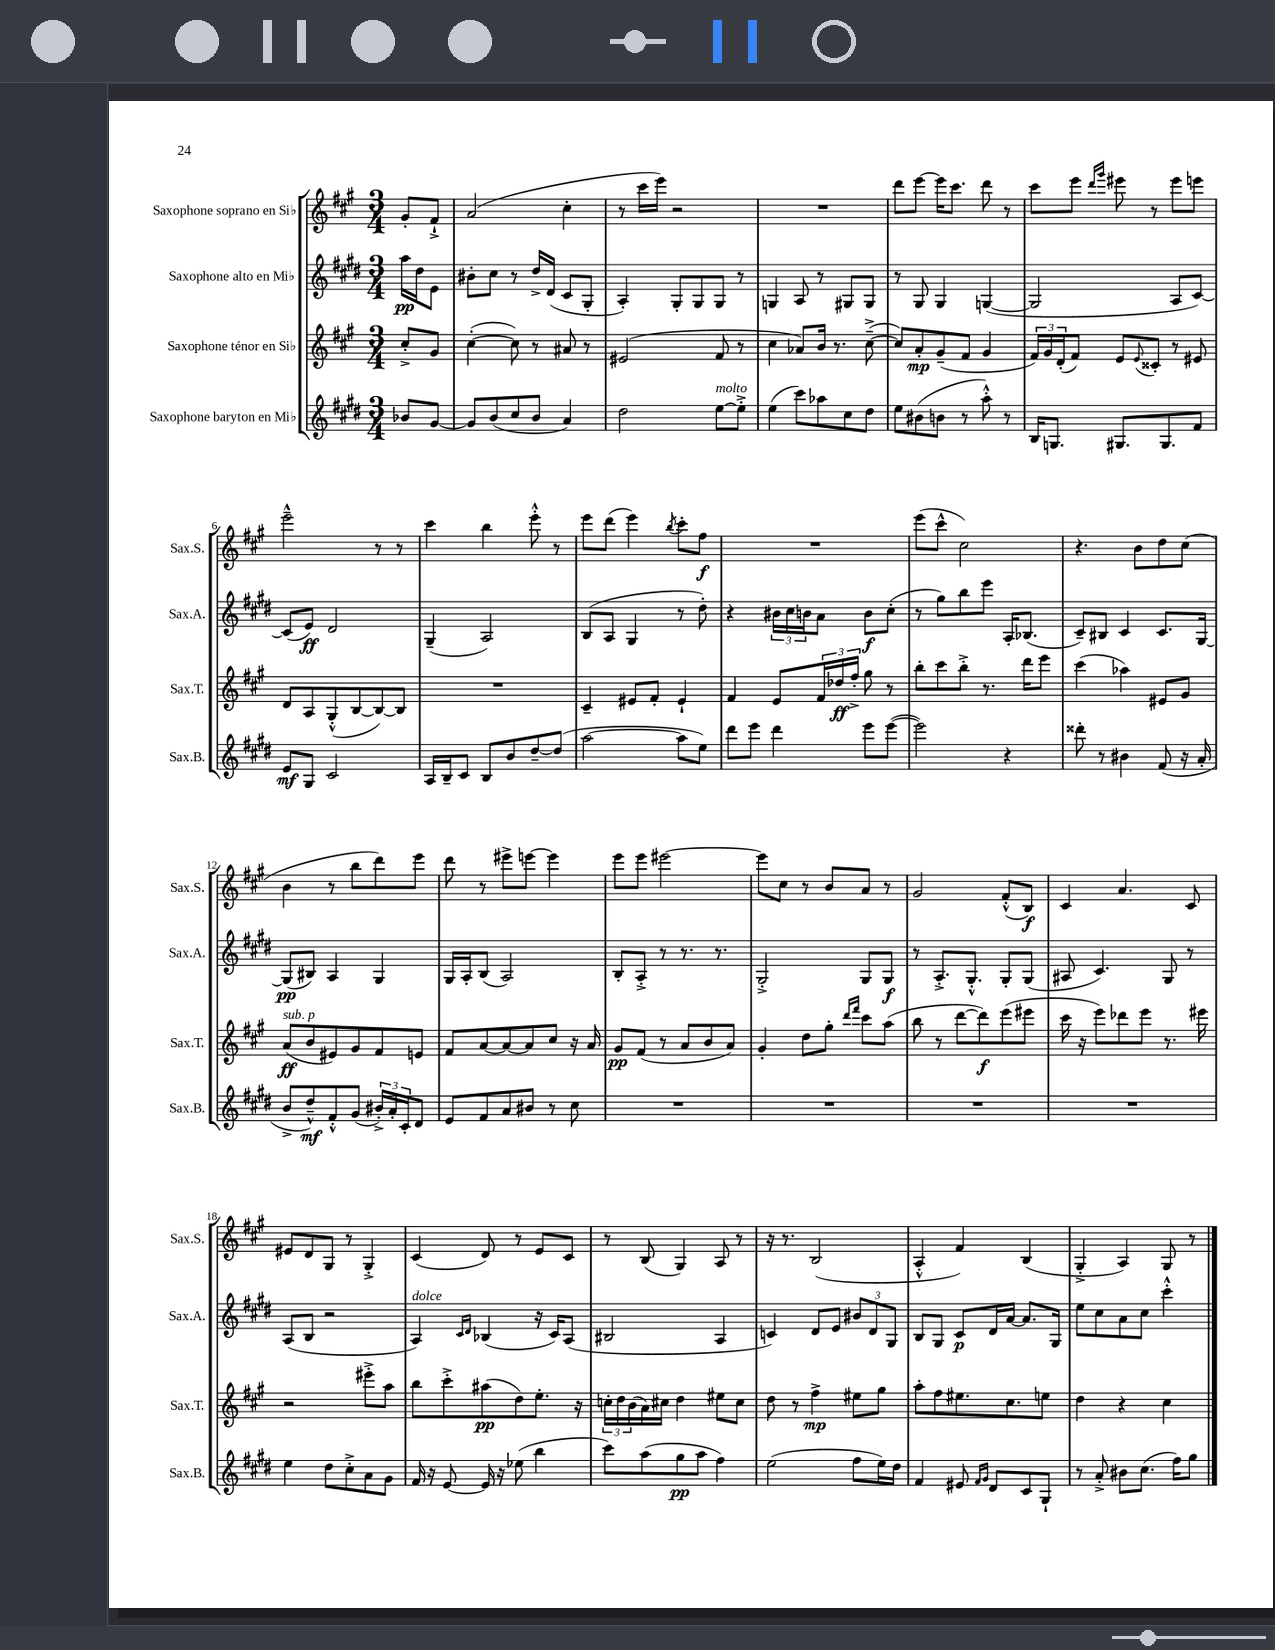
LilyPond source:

<<
\new StaffGroup <<
\new Staff = "s0" \with { instrumentName = "Saxophone soprano en Sib" shortInstrumentName = "Sax.S." } {
    \clef treble \key a \major \numericTimeSignature \time 3/4 \partial 4
    gis'8-. fis'8-!-> |
    a'2( cis''4-. |
    r8 cis'''16 e'''16) r2 |
    R2. |
    d'''8 e'''8~ e'''16 cis'''8. d'''8 r8 |
    cis'''8 e'''8 \grace { d'''16 gis'''16 } eis'''8 r8 eis'''8 e'''8 |
    e'''2---^ r8 r8 |
    cis'''4 b''4 e'''8-.-^ r8 |
    e'''8 d'''8( e'''4) \acciaccatura { b''8 } cis'''8-. fis''8\f |
    R2. |
    e'''8( cis'''8-^ cis''2) |
    r4. b'8 d''8 cis''8( |
    b'4 r8 b''8 d'''8) e'''8 |
    d'''8 r8 eis'''8-> e'''8~ e'''4 |
    e'''8 e'''8 eis'''2~ |
    eis'''8 cis''8 r8 b'8 a'8 r8 |
    gis'2 fis'8-.-^( b8\f) |
    cis'4 a'4. cis'8 |
    eis'8 d'8 gis8 r8 gis4-.-> |
    cis'4( d'8) r8 e'8 cis'8 |
    r8 b8( gis4) a8 r8 |
    r16 r8. b2( |
    a4-.-^ fis'4) b4( |
    gis4-.-> a4) gis8 r8 \bar "|." |
}
\new Staff = "s1" \with { instrumentName = "Saxophone alto en Mib" shortInstrumentName = "Sax.A." } {
    \clef treble \key e \major \numericTimeSignature \time 3/4 \partial 4
    a''16\pp dis''16 e'8 |
    bis'8-. cis''8 r8 dis''16-> dis'16( cis'8 gis8-. |
    a4-.) gis8-. gis8 gis8 r8 |
    g4 a8 r8 gis8 gis8 |
    r8 gis8 gis4 g4~( |
    g2 a8 cis'8~) |
    cis'8( e'8\ff) dis'2 |
    gis4--( a2) |
    b8( a8 gis4 r8 dis''8-.) |
    r4 \tuplet 3/2 { bis'16 cis''16 b'16 } a'8 b'8\f cis''8-.( |
    r8 gis''8) b''8 e'''8 a16-. bes8.( |
    cis'8--) bis8 cis'4 cis'8. gis16~ |
    gis8\pp( bis8) a4 gis4 |
    gis16 a16-. b8( a2) |
    b8-. a8-.-> r8 r8. r8. |
    gis2-.-> gis8 gis8\f |
    r8 a8.-.-> gis8.-.-^ gis8-. gis8( |
    ais8 cis'4.) gis8 r8 |
    a8( b8 r2 |
    a4^\markup { \italic "dolce" }) \grace { cis'16 dis'16 } bes4( r16 cis'16) a8( |
    bis2 a4 |
    c'4) dis'8 e'8 \tuplet 3/2 { bis'8 dis'8 gis8 } |
    b8 gis8 cis'8\p dis'16 a'16~ a'8. gis16 |
    e''8 cis''8 a'8 cis''8 cis'''4-.-^ \bar "|." |
}
\new Staff = "s2" \with { instrumentName = "Saxophone ténor en Sib" shortInstrumentName = "Sax.T." } {
    \clef treble \key a \major \numericTimeSignature \time 3/4 \partial 4
    cis''8-.-> gis'8 |
    cis''4~-.( cis''8) r8 ais'8 r8 |
    eis'2( fis'8 r8 |
    cis''4 aes'8) b'16 r8. cis''8~--->( |
    cis''8) a'8-.\mp gis'8--( fis'8 gis'4 |
    \tuplet 3/2 { fis'16) gis'16 d'16-.( } fis'8) e'8 \appoggiatura { e'8 } cisis'8-. r8 eis'8 |
    d'8 a8 gis8-.-^( b8~ b8~) b8 |
    R2. |
    cis'4-- eis'8 fis'8-. eis'4-! |
    fis'4 e'8 \tuplet 3/2 { fis'16 des''16\ff fis''16-.-> } gis''8 r8 |
    b''8-. cis'''8 b''8-.-> r8. d'''16 e'''8 |
    cis'''4( aes''4) eis'8 gis'8 |
    a'8\ff^\markup { \italic "sub. p" }( b'8 eis'8) gis'8 fis'8 e'8 |
    fis'8 a'8~ a'8~ a'8 cis''8 r16 a'16 |
    gis'8\pp fis'8( r8 a'8 b'8 a'8) |
    gis'4-. d''8 gis''8-. \grace { d'''16 fis'''16 } cis'''8 a''8( |
    b''8 r8 d'''8~ d'''8\f) e'''8( eis'''8 |
    cis'''16 r16 e'''8) des'''8 e'''8 r8. eis'''16 |
    r2 eis'''8-.-> a''8 |
    b''8 cis'''8-.-> ais''8\pp( d''8) e''8.-. r16 |
    \tuplet 3/2 { c''16-. d''16 b'16( } a'16) cis''16 d''4 eis''8 cis''8 |
    d''8 r8 fis''4->\mp eis''8 gis''8 |
    a''8-. fis''8 eis''8. cis''8. e''8 |
    d''4 r4 cis''4 \bar "|." |
}
\new Staff = "s3" \with { instrumentName = "Saxophone baryton en Mib" shortInstrumentName = "Sax.B." } {
    \clef treble \key e \major \numericTimeSignature \time 3/4 \partial 4
    bes'8 gis'8~ |
    gis'8 b'8( cis''8 b'8 a'4) |
    dis''2 e''8~^\markup { \italic "molto" } e''8-.-> |
    e''4( cis'''8) aes''8 cis''8 dis''8 |
    e''8 bis'8( b'8 r8 a''8-.-^) r8 |
    b16 g8. gis8. gis8. fis'8 |
    e'8\mf gis8 cis'2 |
    a16 b16-- cis'8 b8 b'8 dis''8~-- dis''8( |
    a''2~ a''8 e''8) |
    dis'''8 e'''8 dis'''4 e'''8 e'''8~( |
    e'''2) r4 |
    disis'''8-. r8 bis'4 fis'8( r16 a'16-. |
    b'8-> dis''8---^\mf) fis'8-.-^ gis'8( \tuplet 3/2 { bis'16-.->) a'16-. cis'16-. } dis'8 |
    e'8 fis'8 a'8 bis'8 r8 cis''8 |
    R2. |
    R2. |
    R2. |
    R2. |
    e''4 dis''8 cis''8-.-> a'8 gis'8 |
    fis'16 r16 e'8~ e'16 r16 ees''8( b''4 |
    cis'''8) a''8( gis''8\pp a''8 fis''4) |
    e''2( fis''8 e''16) dis''16 |
    fis'4 eis'8 \grace { fis'16 gis'16 } dis'8 cis'8 gis8-! |
    r8 a'8-.-> bis'8 cis''8.( fis''16) gis''8 \bar "|." |
}
>>
>>
